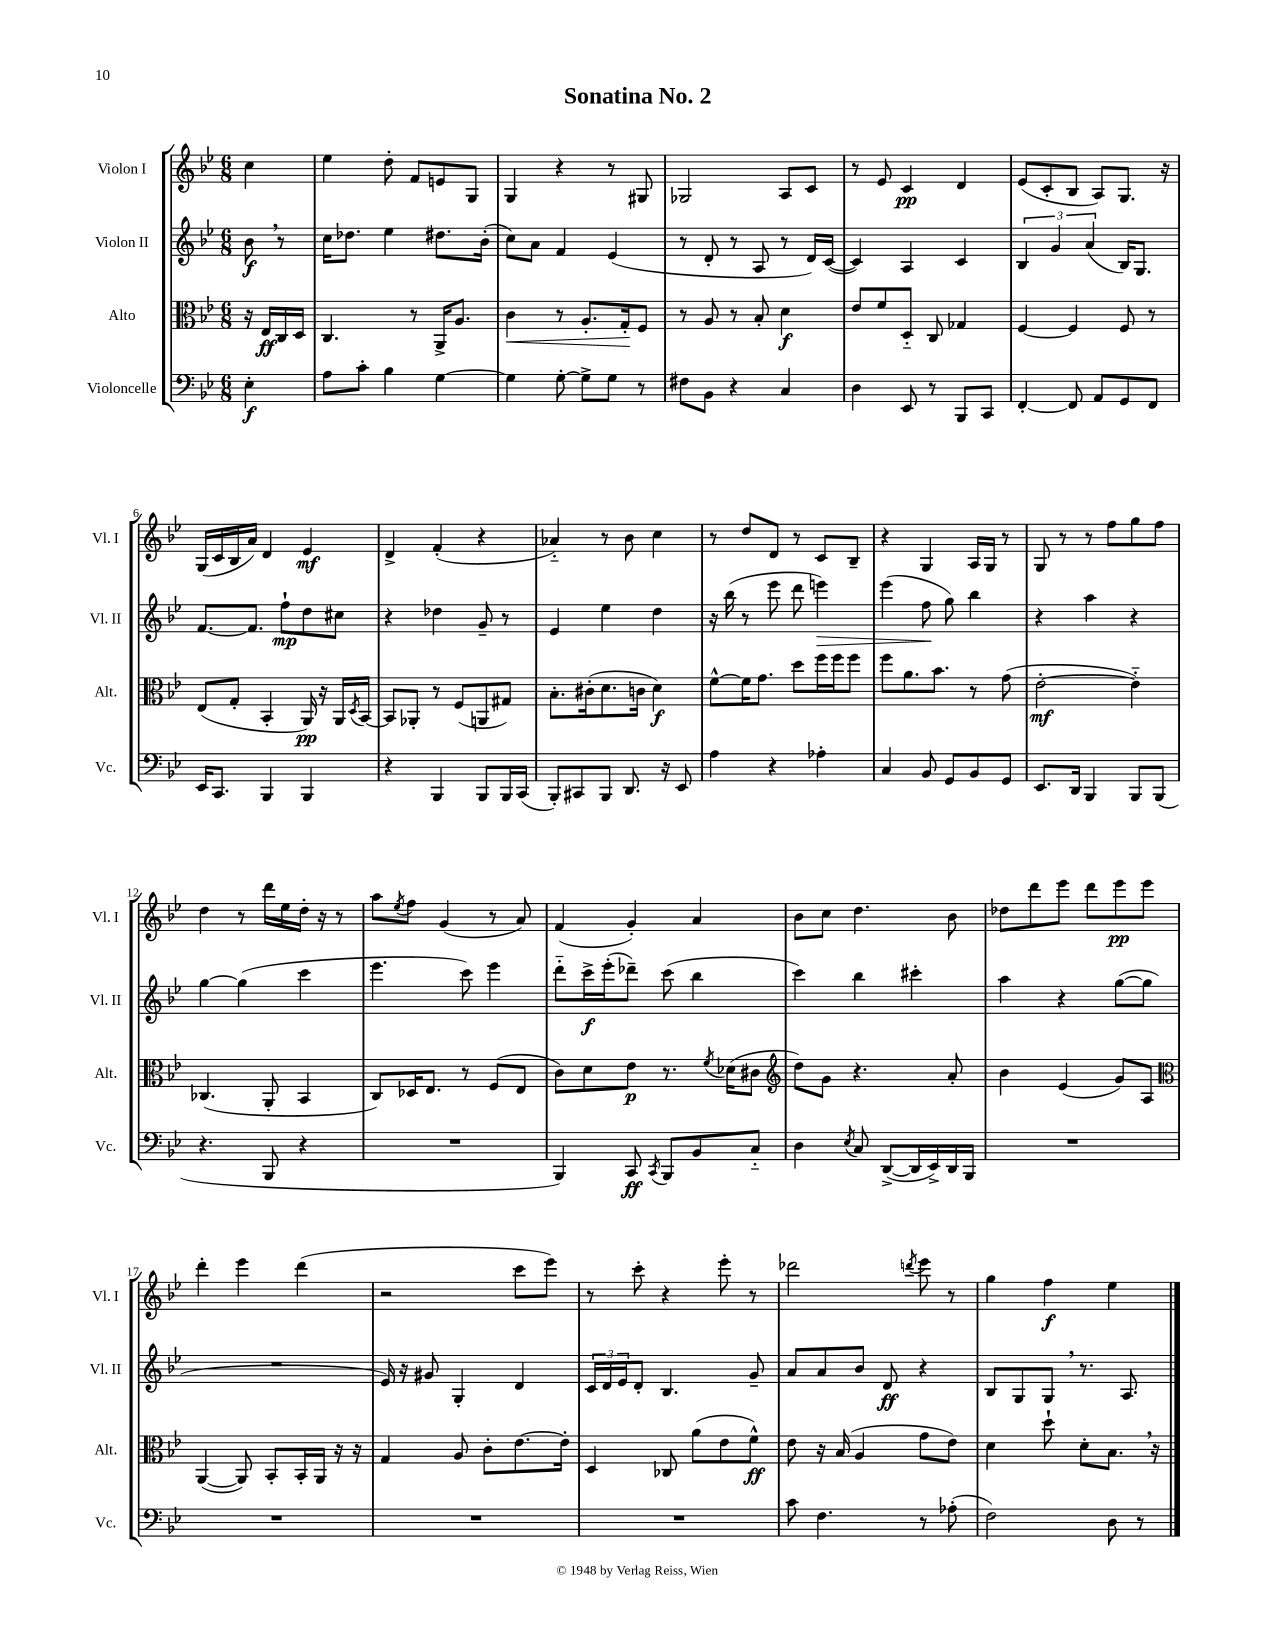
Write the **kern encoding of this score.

**kern	**kern	**kern	**kern
*staff4	*staff3	*staff2	*staff1
*clefF4	*clefC3	*clefG2	*clefG2
*k[b-e-]	*k[b-e-]	*k[b-e-]	*k[b-e-]
*M6/8	*M6/8	*M6/8	*M6/8
4E-'\	16r	8b-\	4cc\
.	16E-/LL	.	.
.	16C/	8r	.
.	16D/JJ	.	.
=	=	=	=
8A\L	4.C/	16cc\LK	4ee-\
.	.	8.dd-\J	.
8c'\J	.	.	.
4B-\	.	4ee-\	8dd'\
.	8r	.	8f/L
[4G\	16AA^/LK	8.dd#\L	8e/
.	8.A/J	.	.
.	.	.	8G/J
.	.	(16b-'\Jk	.
=	=	=	=
4G\]	4c\	8cc\L)	4G/
.	.	8a\J	.
[8G'\	8r	4f/	4r
8G^\]L	8.A'/L	.	.
8G\J	.	(4e-/	8r
.	16G'/k	.	.
8r	8F/J	.	8G#/
=	=	=	=
8F#\L	8r	8r	2G-/
8BB-\J	8A/	8d'/	.
4r	8r	8r	.
.	8B-'/	8A/	.
4C/	4d\	8r	8A/L
.	.	16d/LL)	8c/J
.	.	([16c/JJ	.
=	=	=	=
4D\	8e-/L	4c/])	8r
.	8f/	.	8e-/
8EE-/	8D'~/J	4A/	4c/
8r	8C/	.	.
8BBB-/L	4G-/	4c/	4d/
8CC/J	.	.	.
=	=	=	=
[4FF'/	[4F/	6B-/	(8e-/L
.	.	.	8c'/
.	.	6g/	.
8FF/]	4F/]	.	8B-/J
.	.	(6a/	.
8AA/L	.	.	8A/L)
8GG/	8F/	16B-/LK)	8.G/J
.	.	8.G/J	.
8FF/J	8r	.	.
.	.	.	16r
=	=	=	=
16EE-/LK	(8E-/L	[8.f/L	(16G/LL
8.CC/J	.	.	16c/
.	8G'/J	.	16B-/
.	.	8.f/]J	16a/JJ)
4BBB-/	4BB-'/	.	4d/
.	.	8ff`\L	.
4BBB-/	16AA/)	8dd\	4e-/
.	16r	.	.
.	16AA/LL	8cc#\J	.
.	8qD/	.	.
.	[16BB-/JJ	.	.
=	=	=	=
4r	8BB-/]L	4r	4d^/
.	8AA-'/J	.	.
4BBB-/	8r	4dd-\	(4f'/
.	(8F/L	.	.
8BBB-/L	8AA/	8g~/	4r
16BBB-/L	8G#/J)	8r	.
(16CC/JJ	.	.	.
=	=	=	=
8BBB-'/L)	8.B-'\L	4e-/	4a-'~/)
8CC#/	.	.	.
.	(16c#'\k	.	.
8BBB-/J	8.d\	4ee-\	8r
8.DD/	.	.	8b-\
.	16c\Jk	.	.
.	4d\)	4dd\	4cc\
16r	.	.	.
8EE-/	.	.	.
=	=	=	=
4A\	[8f^^\L	16r	8r
.	.	(16bb-\	.
.	16f\]K	8r	8dd/L
.	8.g\J	.	.
4r	.	8eee-\	8d/J
.	8dd\L	8ddd\	8r
4A-'\	16ff\L	4eee\)	8c/L
.	16ff\J	.	.
.	8ff\J	.	8B-~/J
=	=	=	=
4C/	8ff\L	(4eee-\	4r
.	8.a\	.	.
8BB-/	.	8ff\	4G/
.	8.b-\J	.	.
8GG/L	.	8gg\)	.
8BB-/	8r	4bb-\	16A/LL
.	.	.	16G/JJ
8GG/J	(8g\	.	8r
=	=	=	=
8.EE-/L	[2e-'\	4r	8G/
.	.	.	8r
16DD/Jk	.	.	.
4BBB-/	.	4aa\	8r
.	.	.	8ff\L
8BBB-/L	4e-'~\])	4r	8gg\
(8BBB-/J	.	.	8ff\J
=	=	=	=
4.r	(4.C-/	[4gg\	4dd\
.	.	(4gg\]	8r
8BBB-/	8AA'/	.	16ddd\LL
.	.	.	16ee-\
4r	4BB-/	4ccc\	16dd'\JJ
.	.	.	16r
.	.	.	8r
=	=	=	=
2.r	8C/L)	4.eee-\	8aa\L
.	.	.	8qee-/
.	16D-/K	.	8ff\J
.	8.E-/J	.	.
.	.	.	(4g/
.	8r	8ccc\)	.
.	(8F/L	4eee-\	8r
.	8E-/J	.	8a/)
=	=	=	=
4BBB-/)	8c\L)	8ddd'~\L	(4f/
.	8d\	16ccc^\L	.
.	.	(16eee-'\J	.
8CC/	8e-\J	8ddd-~\J)	4g'/)
8qCC/	.	.	.
8BBB-/L	8.r	(8ccc\	.
8BB-/	.	4bb-\	4a/
.	8qf/	.	.
.	(16d-\LK	.	.
8C'~/J	8c#\J	.	.
=	=	=	=
*	*clefG2	*	*
4D\	8dd\L)	4ccc\)	8b-\L
.	8g\J	.	8cc\J
8qE-/	.	.	.
8C/	4.r	4bb-\	4.dd\
([8DD^/L	.	.	.
16DD/]L	.	4ccc#'\	.
16EE-^/)	.	.	.
16DD/	8a'/	.	8b-\
16BBB-/JJ	.	.	.
=	=	=	=
2.r	4b-\	4aa\	8dd-\L
.	.	.	8ddd\
.	(4e-/	4r	8eee-\J
.	.	.	8ddd\L
.	8g/L)	([8gg\L	8eee-\
.	8A/J	8gg\]J	8eee-\J
=	=	=	=
*	*clefC3	*	*
2.r	([4AA/	2.r	4ddd'\
.	8AA/])	.	4eee-\
.	8BB-'/L	.	.
.	16BB-'/L	.	(4ddd\
.	16AA/JJ	.	.
.	16r	.	.
.	16r	.	.
=	=	=	=
2.r	4G/	16e-/)	2r
.	.	16r	.
.	.	8g#/	.
.	8A/	4G'/	.
.	8c'\L	.	.
.	[8.e-\	4d/	8ccc\L
.	.	.	8eee-\J)
.	16e-'\]Jk	.	.
=	=	=	=
2.r	4D/	24c/LL	8r
.	.	24d/	.
.	.	24e-/J	.
.	.	8d'/J	8ccc'\
.	8C-/	4.B-/	4r
.	(8a\L	.	.
.	8e-\	.	8eee-'\
.	8f^^\J)	8g~/	8r
=	=	=	=
8c\	8e-\	8a/L	2ddd-\
4.F\	16r	8a/	.
.	(16B-/	.	.
.	4A/	8b-/J	.
.	.	8d/	.
.	.	.	8qddd/
8r	8g\L	4r	8eee-\
(8A-'\	8e-\J)	.	8r
=	=	=	=
2F\)	4d\	8B-/L	4gg\
.	.	8G/	.
.	8dd`\	8G/J	4ff\
.	8d'\L	8.r	.
8D\	8.B-\J	.	4ee-\
.	.	8.A/	.
8r	.	.	.
.	16r	.	.
==	==	==	==
*-	*-	*-	*-
